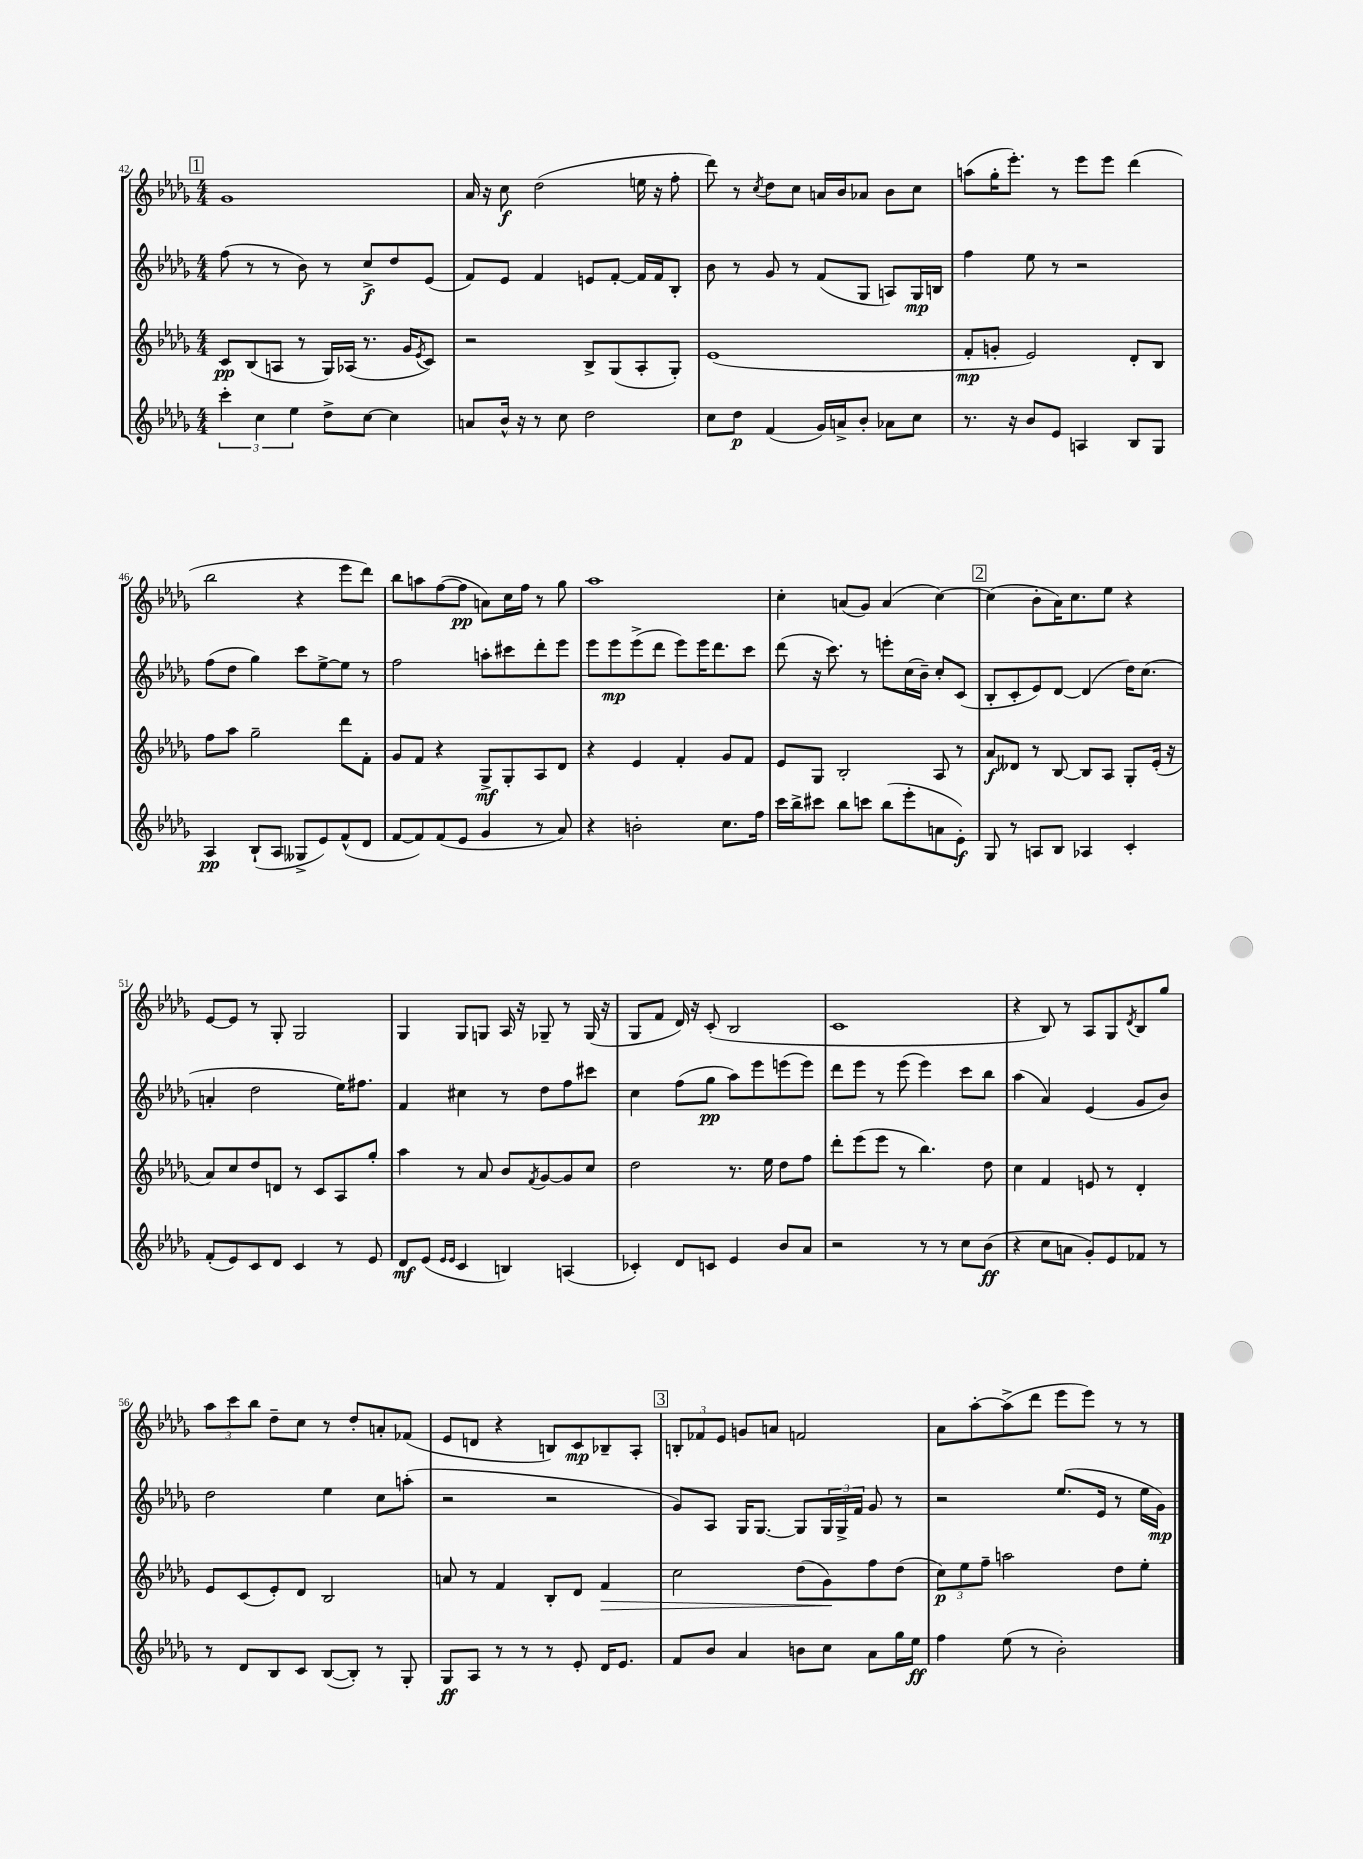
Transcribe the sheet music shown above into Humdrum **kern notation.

**kern	**kern	**kern	**kern
*staff4	*staff3	*staff2	*staff1
*clefG2	*clefG2	*clefG2	*clefG2
*k[b-e-a-d-g-]	*k[b-e-a-d-g-]	*k[b-e-a-d-g-]	*k[b-e-a-d-g-]
*M4/4	*M4/4	*M4/4	*M4/4
6ccc'	8c	(8ff	1g-
.	(8B-	8r	.
6cc	.	.	.
.	8A	8r	.
6ee-	.	.	.
.	8r	8b-)	.
8dd-^	16G-)	8r	.
.	(16A-	.	.
[8cc	8.r	8cc^	.
4cc]	.	8dd-	.
.	16g-	.	.
.	8qe-	.	.
.	8c)	(8e-	.
=	=	=	=
8a	2r	8f)	16a-
.	.	.	16r
16b-^^	.	8e-	8cc
16r	.	.	.
8r	.	4f	(2dd-
8cc	.	.	.
2dd-	8B-^	8e	.
.	(8G-	[8f'	.
.	8A-'	16f]	16ee
.	.	16f	16r
.	8G-')	8B-'	8ff'
=	=	=	=
8cc	(1e-	8b-	8ddd-)
8dd-	.	8r	8r
.	.	.	8qcc
(4f	.	8g-	8dd-
.	.	8r	8cc
16g-)	.	(8f	16a
16a^	.	.	16b-
8b-'	.	8G-	8a-
8a-	.	8A)	8b-
8cc	.	16G-	8cc
.	.	16B	.
=	=	=	=
8.r	8f'	4ff	(8aa
.	8g'	.	16gg-'
16r	.	.	8.eee-')
8b-	2e-)	8ee-	.
8e-	.	8r	8r
4A	.	2r	8eee-
.	.	.	8eee-
8B-	8d-'	.	(4ddd-
8G-	8B-	.	.
=	=	=	=
4A-	8ff	(8ff	2bb-
.	8aa-	8dd-	.
(8B-`	2gg-~	4gg-)	.
8A-	.	.	.
8G--^	.	8ccc	4r
8e-)	.	[8ee-^	.
(8f^^	8ddd-	8ee-]	8eee-
8d-	8f'	8r	8ddd-)
=	=	=	=
[8f	8g-	2ff	8bb-
8f])	8f	.	8aa
(8f	4r	.	([8ff
8e-	.	.	8ff]
4g-	8G-^	8aa'	8a)
.	8G-'	8ccc#	16cc
.	.	.	16ff
8r	8A-	8ddd-'	8r
8a-)	8d-	8eee-	8gg-
=	=	=	=
4r	4r	8eee-	1aa-
.	.	8eee-	.
2b'	4e-	(8eee-^	.
.	.	8ddd-	.
.	4f'	8eee-)	.
.	.	16eee-	.
.	.	8.ddd-	.
8.cc	8g-	.	.
.	8f	8ccc	.
16ff	.	.	.
=	=	=	=
16ccc	8e-	(8ddd-	4cc'
16bb-^	.	.	.
8ccc#	8G-	16r	.
.	.	8.ccc)	.
8bb-	2B-'	.	(8a
8ccc	.	8r	8g-)
(8bb-	.	8eee'	(4a
8eee-'	.	(16cc	.
.	.	16b-~)	.
8a	8A-	8cc'	[4cc)
8e-')	8r	(8c	.
=	=	=	=
8G-	8a-	8B-'	(4cc]
8r	8d--	8c'	.
8A	8r	8e-)	8b-'
8B-	[8B-	[8d-	16a-)
.	.	.	8.cc
4A-	8B-]	(4d-]	.
.	8A-	.	8ee-
4c'	8G-'	16dd-)	4r
.	.	(8.cc	.
.	(16e-'	.	.
.	16r	.	.
=	=	=	=
(8f'	8a-)	4a'	[8e-
8e-)	8cc	.	8e-]
8c	8dd-	2dd-	8r
8d-	8d	.	8G-'
4c	8r	.	2G-
.	8c	.	.
8r	8A-	16ee-)	.
.	.	8.ff#	.
8e-	8gg-'	.	.
=	=	=	=
8d-	4aa-	4f	4G-
(8e-	.	.	.
16qqe-	.	.	.
16qqe-	.	.	.
4c	8r	4cc#	8G-
.	8a-	.	8G
4B)	8b-	8r	16A-
.	.	.	16r
.	8qf	.	.
.	[8g-	8dd-	8G-~
(4A	8g-]	8ff	8r
.	8cc	8ccc#	(16G-
.	.	.	16r
=	=	=	=
4c-')	2dd-	4cc	8G-
.	.	.	8f
8d-	.	(8ff	16d-)
.	.	.	16r
8c	.	8gg-	(8c'
4e-	8.r	8aa-)	2B-
.	.	8eee-	.
.	16ee-	.	.
8b-	8dd-	(8eee	.
8a-	8ff	8eee)	.
=	=	=	=
2r	8ddd-'	8ddd-	1c
.	(8eee-	8eee-	.
.	8eee-	8r	.
.	8r	(8eee-	.
8r	4.bb-)	4eee-)	.
8r	.	.	.
8cc	.	8ccc	.
(8b-	8dd-	8bb-	.
=	=	=	=
4r	4cc	(4aa-	4r
8cc	4f	4a-)	8B-)
8a	.	.	8r
8g-')	8e	(4e-	8A-
8e-	8r	.	8G-
.	.	.	8qd-
8f-	4d-'	8g-	8B-
8r	.	8b-)	8gg-
=	=	=	=
8r	8e-	2dd-	12aa-
.	.	.	12ccc
8d-	(8c	.	.
.	.	.	12bb-
8B-	8e-')	.	8dd-~
8c	8d-	.	8cc
([8B-	2B-	4ee-	8r
8B-'])	.	.	8dd-'
8r	.	8cc	8a'
8G-'	.	(8aa'	(8f-
=	=	=	=
8G-	8a	2r	8e-
8A-	8r	.	8d
8r	4f	.	4r
8r	.	.	.
8r	8B-'	2r	8B)
8e-'	8d-	.	8c
16d-	4f	.	8B-~
8.e-	.	.	.
.	.	.	8A-'
=	=	=	=
8f	2cc	8g-)	12B'
.	.	.	12f-
8b-	.	8A-	.
.	.	.	12e-
4a-	.	16G-	8g
.	.	[8.G-	.
.	.	.	8a
8b	(8dd-	8G-]	2f
8cc	8g-)	24G-	.
.	.	24G-^	.
.	.	24f	.
8a-	8ff	8g-	.
16gg-	(8dd-	8r	.
16ee-	.	.	.
=	=	=	=
4ff	12cc)	2r	8a-
.	12ee-	.	.
.	.	.	[8aa-'
.	12ff~	.	.
(8ee-	2aa	.	(8aa-^]
8r	.	.	8ddd-
2b-')	.	(8.ee-	8eee-
.	.	.	8eee-)
.	.	16e-	.
.	8dd-	8r	8r
.	8ee-'	16ee-	8r
.	.	16g-)	.
==	==	==	==
*-	*-	*-	*-
